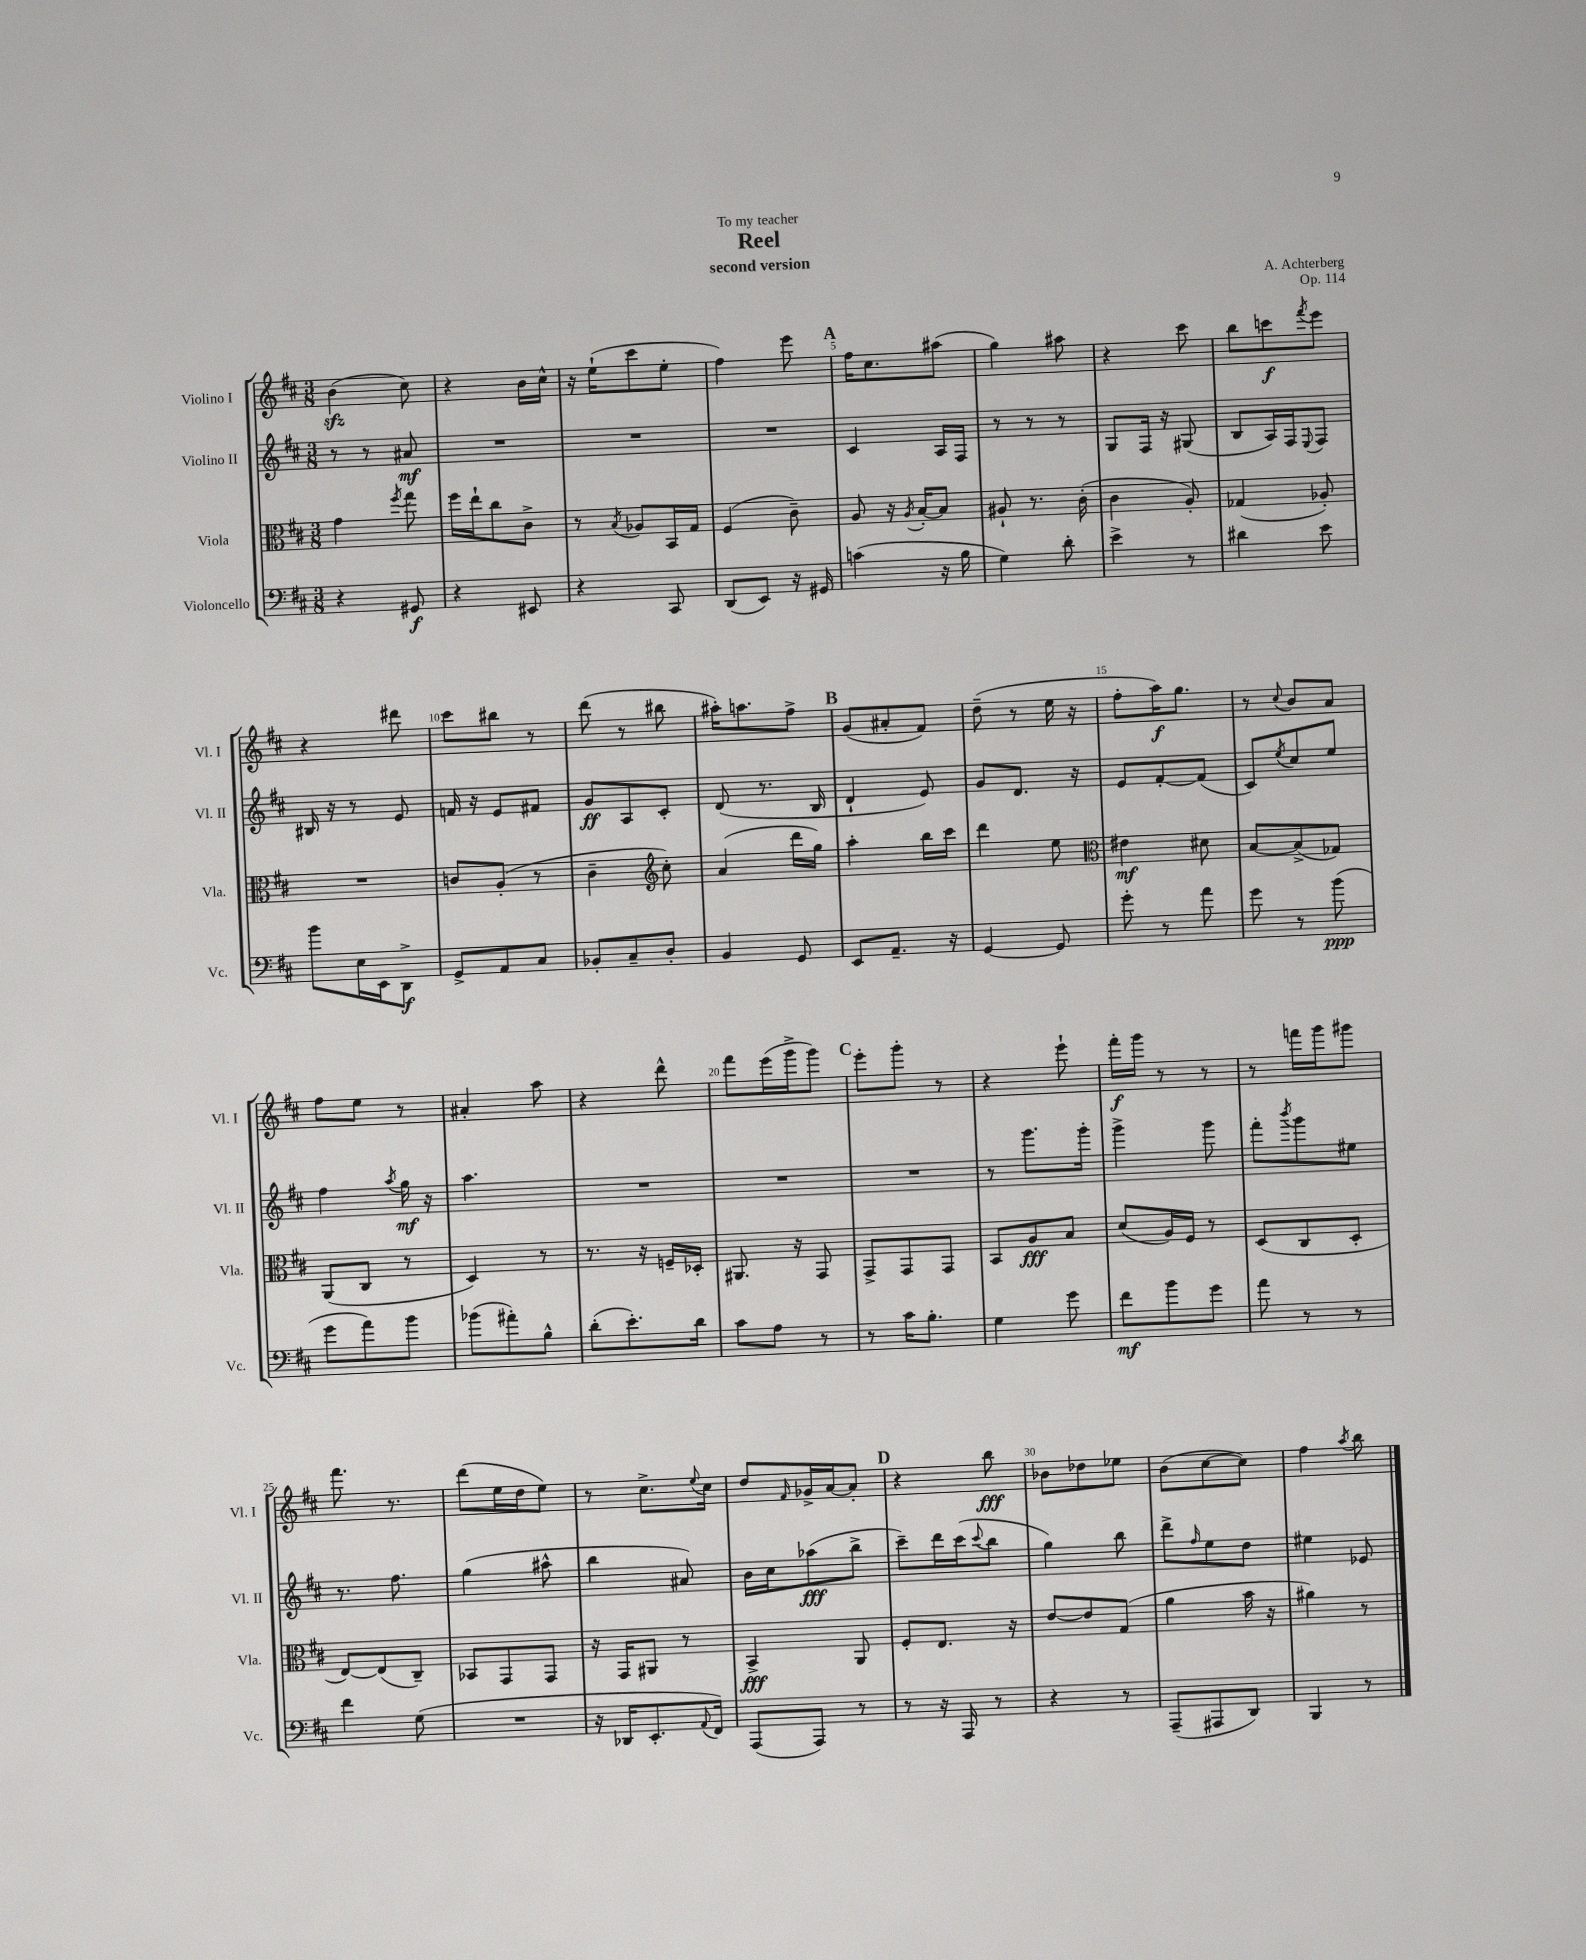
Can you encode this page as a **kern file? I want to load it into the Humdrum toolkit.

**kern	**dynam	**kern	**dynam	**kern	**dynam	**kern	**dynam
*part4	*part4	*part3	*part3	*part2	*part2	*part1	*part1
*staff4	*staff4	*staff3	*staff3	*staff2	*staff2	*staff1	*staff1
*I"Violoncello	*	*I"Viola	*	*I"Violino II	*	*I"Violino I	*
*I'Vc.	*	*I'Vla.	*	*I'Vl. II	*	*I'Vl. I	*
*clefF4	*	*clefC3	*	*clefG2	*	*clefG2	*
*k[f#c#]	*	*k[f#c#]	*	*k[f#c#]	*	*k[f#c#]	*
*M3/8	*	*M3/8	*	*M3/8	*	*M3/8	*
=1	=1	=1	=1	=1	=1	=1	=1
4r	.	4g\	.	8r	.	(4bzz\	.
.	.	.	.	8r	.	.	.
.	.	8qff#/	.	.	.	.	.
8GG#X/	f	8gg\	.	8a#X/	mf	8cc#\)	.
=2	=2	=2	=2	=2	=2	=2	=2
4r	.	16ff#\LL	.	4.r	.	4r	.
.	.	16ee`\J	.	.	.	.	.
.	.	8cc#\	.	.	.	.	.
8EE#X/	.	8c#^\J	.	.	.	16b\LL	.
.	.	.	.	.	.	16cc#^^\JJ	.
=3	=3	=3	=3	=3	=3	=3	=3
4r	.	8r	.	4.r	.	16r	.
.	.	.	.	.	.	(16ee`\KL	.
.	.	8qB/	.	.	.	.	.
.	.	8A-X/L	.	.	.	8ccc#\	.
8CC#/	.	16BB/L	.	.	.	8ee'\J	.
.	.	16G/JJ	.	.	.	.	.
=4	=4	=4	=4	=4	=4	=4	=4
(8DD/L	.	(4F#/	.	4.r	.	4ff#\)	.
8EE/J)	.	.	.	.	.	.	.
16r	.	8c#~\)	.	.	.	8eee\	.
16GG#X/	.	.	.	.	.	.	.
!!LO:REH:place=s1:t=A
=5	=5	=5	=5	=5	=5	=5	=5
(4cn\	.	8A/	.	4c#/	.	16ff#\KL	.
.	.	.	.	.	.	8.cc#\	.
.	.	16r	.	.	.	.	.
.	.	8qA/	.	.	.	.	.
.	.	[16B'/KL	.	.	.	.	.
16r	.	8B/J]	.	16A/LL	.	(8aa#X\J	.
16B\	.	.	.	16F#/JJ	.	.	.
=6	=6	=6	=6	=6	=6	=6	=6
4G\)	.	8A#X`/	.	8r	.	4gg\)	.
.	.	8.r	.	8r	.	.	.
8d'\	.	.	.	8r	.	8aa#X\	.
.	.	(16c#'\	.	.	.	.	.
=7	=7	=7	=7	=7	=7	=7	=7
4e^\	.	4c#\	.	8G/L	.	4r	.
.	.	.	.	16F#/Jk	.	.	.
.	.	.	.	16r	.	.	.
8r	.	8A'/)	.	(8G#X/	.	8ccc#\	.
=8	=8	=8	=8	=8	=8	=8	=8
4d#X\	.	(4G-X/	.	8B/L	.	8bb\L	.
.	.	.	.	16A/L)	.	8cccn\	f
.	.	.	.	16F#/J	.	.	.
.	.	.	.	8qqE/	.	8qfff#/	.
8e\	.	8A-X'/)	.	8F#/J	.	8eee\J	.
!!LO:LB:g=z
=9	=9	=9	=9	=9	=9	=9	=9
8b\L	.	4.r	.	16B#X/	.	4r	.
.	.	.	.	16r	.	.	.
16E\L	.	.	.	8r	.	.	.
16EE\J	.	.	.	.	.	.	.
8DD^\J	f	.	.	8e/	.	8ddd#X\	.
=10	=10	=10	=10	=10	=10	=10	=10
8GG^/L	.	8cn/L	.	16fn/	.	8ccc#\L	.
.	.	.	.	16r	.	.	.
8AA/	.	(8A'/J	.	8e/L	.	8bb#X\J	.
8C#/J	.	8r	.	8f#X/J	.	8r	.
=11	=11	=11	=11	=11	=11	=11	=11
8BB-X'/L	.	4c#~\	.	8g/L	ff	(8ddd\	.
8C#~/	.	.	.	8A/	.	8r	.
*	*	*clefG2	*	*	*	*	*
8D'/J	.	8cc#'\)	.	8c#'/J	.	8bb#X\	.
=12	=12	=12	=12	=12	=12	=12	=12
4BB/	.	(4a/	.	(8d/	.	16aa#X'\KL)	.
.	.	.	.	.	.	8.aan\	.
.	.	.	.	8.r	.	.	.
8GG/	.	16ddd\LL	.	.	.	8ff#^\J	.
.	.	16gg\JJ)	.	16B/	.	.	.
!!LO:REH:place=s1:t=B
=13	=13	=13	=13	=13	=13	=13	=13
8EE/L	.	4aa'\	.	4d`/	.	(8g/L	.
8.AA~/J	.	.	.	.	.	8a#X'/	.
.	.	16bb\LL	.	8e/)	.	8f#/J)	.
16r	.	16ccc#\JJ	.	.	.	.	.
=14	=14	=14	=14	=14	=14	=14	=14
[4GG/	.	4ddd\	.	8g/L	.	(8dd~\	.
.	.	.	.	8.d/J	.	8r	.
8GG/]	.	8ee\	.	.	.	16ee\	.
.	.	.	.	16r	.	16r	.
=15	=15	=15	=15	=15	=15	=15	=15
*	*	*clefC3	*	*	*	*	*
8g'\	.	4e#X\	mf	8e/L	.	8ff#'\L	.
8r	.	.	.	[8f#'/	.	16aa\K)	f
.	.	.	.	.	.	8.gg\J	.
8a\	.	8d#X\	.	(8f#/J]	.	.	.
=16	=16	=16	=16	=16	=16	=16	=16
8g\	.	[8B/L	.	8c#/L)	.	8r	.
.	.	.	.	8qee/	.	8qqcc#/	.
8r	.	(8B^/]	.	8cc#/	.	8b/L	.
(8b\	ppp	8G-X/J)	.	8ee/J	.	8a/J	.
!!LO:LB:g=z
=17	=17	=17	=17	=17	=17	=17	=17
8g\L	.	(8AA/L	.	4ff#\	.	8ff#\L	.
8a\)	.	8C#/J	.	.	.	8ee\J	.
.	.	.	.	8qaa/	.	.	.
8b\J	.	8r	.	16gg\	mf	8r	.
.	.	.	.	16r	.	.	.
=18	=18	=18	=18	=18	=18	=18	=18
(8b-X\L	.	4D/)	.	4.aa\	.	4a#X'/	.
8a#X'\)	.	.	.	.	.	.	.
8B^^\J	.	8r	.	.	.	8aa\	.
=19	=19	=19	=19	=19	=19	=19	=19
(8d'\L	.	8.r	.	4.r	.	4r	.
8.e'\)	.	.	.	.	.	.	.
.	.	16r	.	.	.	.	.
.	.	16Fn~/LL	.	.	.	8ddd^^\	.
16d\Jk	.	16D-X'/JJ	.	.	.	.	.
=20	=20	=20	=20	=20	=20	=20	=20
8c#\L	.	8.AA#X/	.	4.r	.	8fff#\L	.
8A\J	.	.	.	.	.	(16eee\L	.
.	.	16r	.	.	.	16ggg^\J	.
8r	.	8GG/	.	.	.	8ggg\J)	.
!!LO:REH:place=s1:t=C
=21	=21	=21	=21	=21	=21	=21	=21
8r	.	8GG^/L	.	4.r	.	8eee'\L	.
16c#\KL	.	8GG/	.	.	.	8ggg'\J	.
8.B'\J	.	.	.	.	.	.	.
.	.	8GG/J	.	.	.	8r	.
=22	=22	=22	=22	=22	=22	=22	=22
4G\	.	8BB/L	.	8r	.	4r	.
.	.	8A/	fff	8.ggg\L	.	.	.
8g\	.	8B/J	.	.	.	8eee`\	.
.	.	.	.	16ggg'\Jk	.	.	.
=23	=23	=23	=23	=23	=23	=23	=23
8f#\L	mf	(8d/L	.	4ggg^\	.	16fff#'\LL	f
.	.	.	.	.	.	16ggg\JJ	.
8b\	.	16A/L)	.	.	.	8r	.
.	.	16F#/JJ	.	.	.	.	.
8g\J	.	8r	.	8ggg\	.	8r	.
=24	=24	=24	=24	=24	=24	=24	=24
8a\	.	(8D/L	.	8fff#'\L	.	8r	.
.	.	.	.	8qbbb/	.	.	.
8r	.	8C#/	.	8ggg\	.	16fffn\LL	.
.	.	.	.	.	.	16ggg\J	.
8r	.	8D'/J	.	8ee#X\J	.	8ggg#X\J	.
!!LO:LB:g=z
=25	=25	=25	=25	=25	=25	=25	=25
4f#\	.	[8E/L)	.	8.r	.	8.fff#\	.
.	.	(8E/]	.	.	.	.	.
.	.	.	.	8.ff#\	.	8.r	.
(8G\	.	8C#~/J)	.	.	.	.	.
=26	=26	=26	=26	=26	=26	=26	=26
4.r	.	8BB-X/L	.	(4gg\	.	(8ddd\L	.
.	.	8GG/	.	.	.	16ee\L	.
.	.	.	.	.	.	16dd\J	.
.	.	8GG/J	.	8aa#X^^\	.	8ee\J)	.
=27	=27	=27	=27	=27	=27	=27	=27
16r	.	16r	.	4bb\	.	8r	.
16DD-X/KL	.	16GG/KL	.	.	.	.	.
8.EE'/	.	8AA#X/J	.	.	.	8.cc#^\L	.
.	.	8r	.	8a#X/)	.	.	.
8qqAA/	.	.	.	.	.	8qqee/	.
16FF#/Jk)	.	.	.	.	.	16cc#\Jk	.
=28	=28	=28	=28	=28	=28	=28	=28
(8AAA/L	.	4BB^/	fff	16b\LL	.	8dd/L	.
.	.	.	.	16cc#\J	.	.	.
.	.	.	.	.	.	16qqf#/	.
8AAA/J)	.	.	.	(8aa-X\	fff	16g-X^/L	.
.	.	.	.	.	.	[16a/J	.
8r	.	8AA/	.	8bb^\J	.	8a'/J]	.
!!LO:REH:place=s1:t=D
=29	=29	=29	=29	=29	=29	=29	=29
8r	.	8F#'/L	.	8ccc#~\L)	.	4r	.
16r	.	8.E/J	.	16ddd\L	.	.	.
16AAA/	.	.	.	(16ccc#\J	.	.	.
.	.	.	.	8qqccc#/	.	.	.
8r	.	.	.	8bb\J	.	8bb\	fff
.	.	16r	.	.	.	.	.
=30	=30	=30	=30	=30	=30	=30	=30
4r	.	[8e/L	.	4gg\)	.	8b-X\L	.
.	.	8e/]	.	.	.	8dd-X\	.
8r	.	(8G/J	.	8bb\	.	8ee-X\J	.
=31	=31	=31	=31	=31	=31	=31	=31
(8AAA~/L	.	4a\	.	8ddd^\L	.	(8b\L	.
.	.	.	.	16qqff#/	.	.	.
8AAA#X/	.	.	.	8ee\	.	[8cc#\	.
8DD/J)	.	16b\	.	8dd\J	.	8cc#\J])	.
.	.	16r	.	.	.	.	.
=32	=32	=32	=32	=32	=32	=32	=32
4BBB/	.	4a#X\)	.	4ee#X\	.	4ff#\	.
.	.	.	.	.	.	8qaa/	.
8r	.	8r	.	8e-X/	.	8bb\	.
==	==	==	==	==	==	==	==
*-	*-	*-	*-	*-	*-	*-	*-
